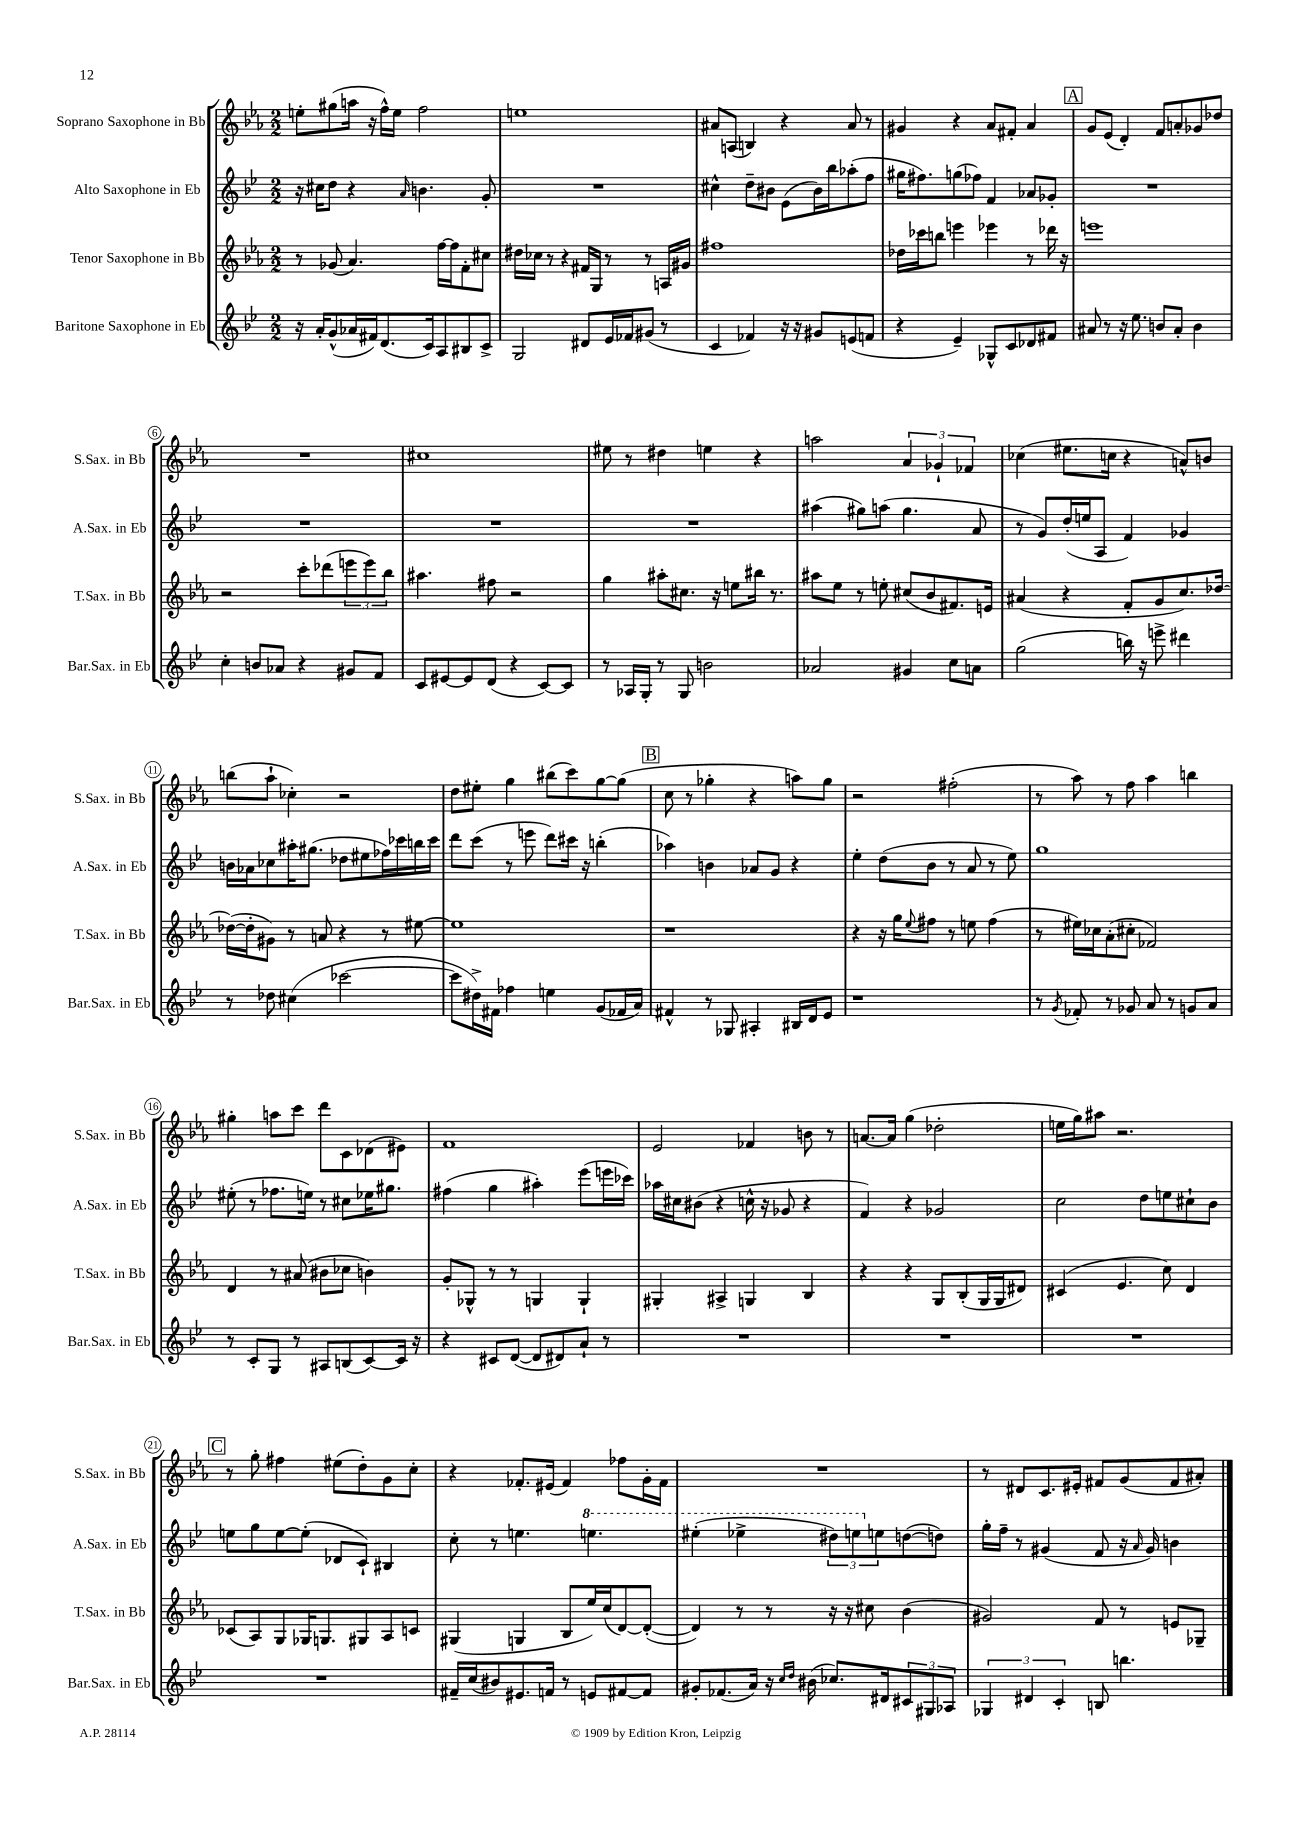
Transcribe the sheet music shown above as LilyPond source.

<<
\new StaffGroup <<
\new Staff = "s0" \with { instrumentName = "Soprano Saxophone in Bb" shortInstrumentName = "S.Sax. in Bb" } {
    \clef treble \key ees \major \numericTimeSignature \time 2/2
    e''8-. gis''8( a''16 r16 f''16-^) e''16 f''2 |
    e''1 |
    ais'8 a8( b4) r4 ais'8 r8 |
    gis'4 r4 aes'8 fis'8-. aes'4 |
    \mark \markup { \box "A" } g'8 ees'8( d'4-.) f'8 a'8-. ges'8 des''8 |
    R1 |
    cis''1 |
    eis''8 r8 dis''4 e''4 r4 |
    a''2 \tuplet 3/2 { aes'4 ges'4-! fes'4 } |
    ces''4( eis''8. c''16 r4 a'8-^) b'8 |
    b''8( aes''8-! ces''4-.) r2 |
    d''8 eis''8-. g''4 bis''8( c'''8) g''8~ g''8( |
    \mark \markup { \box "B" } c''8 r8 ges''4-. r4 a''8) ges''8 |
    r2 fis''2-.( |
    r8 aes''8) r8 f''8 aes''4 b''4 |
    gis''4-. a''8 c'''8 d'''8 c'8 des'8( eis'8) |
    f'1 |
    ees'2 fes'4 b'8 r8 |
    a'8.~ a'16 g''4( des''2-. |
    e''16 g''16) ais''8 r2. |
    \mark \markup { \box "C" } r8 g''8-. fis''4 eis''8( d''8-.) g'8 c''8-. |
    r4 fes'8.-. eis'16( fes'4) fes''8 g'16-. fes'16 |
    R1 |
    r8 dis'8 c'8. eis'16-. fis'8 g'8( fis'8 ais'8-.) \bar "|." |
}
\new Staff = "s1" \with { instrumentName = "Alto Saxophone in Eb" shortInstrumentName = "A.Sax. in Eb" } {
    \clef treble \key bes \major \numericTimeSignature \time 2/2
    r16 cis''16 d''8 r4 \grace { a'16 } b'4. g'8-. |
    R1 |
    cis''4-^ d''8-- bis'8 ees'8( bis'16) bes''16 aes''8-.( f''8 |
    gis''16 fis''8.) g''8( fes''8) f'4 aes'8 ges'8-. |
    \mark \markup { \box "A" } R1 |
    R1 |
    R1 |
    R1 |
    ais''4( gis''8) a''8( gis''4. a'8 |
    r8 g'8) d''16-.( e''16 a8 f'4) ges'4 |
    b'16 aes'16 ces''8 ais''16-. gis''8.( des''8 eis''8 fes''16) ces'''16 b''16 ces'''16 |
    d'''8 c'''8( r8 e'''8 d'''8) cis'''16 r16 b''4-.( |
    \mark \markup { \box "B" } aes''4) b'4 aes'8 g'8 r4 |
    ees''4-. d''8( bes'8 r8 a'8 r8 ees''8) |
    g''1 |
    eis''8-.( r8 fes''8. e''16) r8 cis''8 ees''16 gis''8. |
    fis''4( g''4 ais''4-.) ees'''8( e'''16 ces'''16) |
    aes''16 cis''16 bis'8( r4 c''16-^ r16 ges'8 r4 |
    f'4) r4 ges'2 |
    c''2 d''8 e''8 cis''8-! bes'8 |
    \mark \markup { \box "C" } e''8 g''8 e''8~ e''8-.( des'8 c'8-!) bis4 |
    c''8-. r8 e''4. \ottava #1 e'''4. |
    eis'''4-.( ees'''4-> \tuplet 3/2 { dis'''8) e'''8 \ottava #0 e''8 } d''!8~( d''!8) |
    g''16-. f''16-- r8 gis'4( f'8 r16 \grace { a'16 } gis'16) b'4 \bar "|." |
}
\new Staff = "s2" \with { instrumentName = "Tenor Saxophone in Bb" shortInstrumentName = "T.Sax. in Bb" } {
    \clef treble \key ees \major \numericTimeSignature \time 2/2
    r8 ges'8( aes'4.) f''16~ f''16 f'8-. cis''8 |
    dis''16 ces''16 r8 r4 fis'16 g16 r8 r8 a16 gis'16 |
    fis''1 |
    des''16 ces'''16 b''8 e'''4 ees'''4 r8 des'''16 r16 |
    \mark \markup { \box "A" } e'''1 |
    r2 c'''8-. des'''8( \tuplet 3/2 { e'''8 e'''8) bes''8 } |
    ais''4. fis''8 r2 |
    g''4 ais''8-. cis''8. r16 e''8 bis''16 r8. |
    ais''8 ees''8 r8 e''8-. cis''8( bes'8 fis'8.) e'16 |
    ais'4( r4 f'8-. g'8 c''8.) des''16~ |
    des''16~( des''16-. gis'8) r8 a'8 r4 r8 eis''8~ |
    eis''1 |
    \mark \markup { \box "B" } r1 |
    r4 r16 g''16 \appoggiatura { ees''8 } fis''8 r8 e''8 fis''4( |
    r8 eis''16) ces''16 aes'8-.( cis''8-. fes'2) |
    d'4 r8 ais'8( bis'8 ces''8 b'4) |
    g'8-. ges8-^ r8 r8 g4 g4-! |
    gis4-. ais4-> g4 bes4 |
    r4 r4 g8 bes8-.( g16 g16 dis'8) |
    cis'4( ees'4. c''8) d'4 |
    \mark \markup { \box "C" } ces'8( aes8) g8 ges16 g8. gis8 aes8 c'8 |
    gis4( g4 bes8 ees''16) c''16( d'8~) d'8~-.( |
    d'4) r8 r8 r16 r16 cis''8 bes'4( |
    gis'2) f'8 r8 e'8 ges8-- \bar "|." |
}
\new Staff = "s3" \with { instrumentName = "Baritone Saxophone in Eb" shortInstrumentName = "Bar.Sax. in Eb" } {
    \clef treble \key bes \major \numericTimeSignature \time 2/2
    r16 a'16-. g'8-^( aes'16 fis'16) d'8.( c'16) a8 bis8 c'8-> |
    g2 dis'8 ees'16 fes'16 gis'8( r8 |
    c'4 fes'4) r16 r16 gis'8 e'8( f'8 |
    r4 ees'4--) ges8-^ c'8 des'8 fis'8 |
    \mark \markup { \box "A" } ais'8 r8 r16 ees''8. b'8 ais'8-. b'4 |
    c''4-. b'8 aes'8 r4 gis'8 f'8 |
    c'8 eis'8~ eis'8 d'8( r4 c'8~) c'8 |
    r8 aes16 g16-. r8 g8 b'2 |
    aes'2 gis'4 c''8 a'8 |
    g''2( b''16) r16 e'''8-> dis'''4 |
    r8 des''8 cis''4( ces'''2~ |
    ces'''8 dis''16->) fis'16 fes''4 e''4 g'8( fes'16 a'16) |
    \mark \markup { \box "B" } fis'4-^ r8 ges8 ais4-. bis16 d'16 ees'8 |
    r1 |
    r8 \acciaccatura { g'8 } fes'8-. r8 ges'8 a'8 r8 g'8 a'8 |
    r8 c'8-. g8 r8 ais8 b8( c'8~) c'16 r16 |
    r4 cis'8 d'8~( d'8 dis'8) a'8-! r8 |
    R1 |
    R1 |
    R1 |
    \mark \markup { \box "C" } R1 |
    fis'16-- c''16( bis'8) eis'8. f'16 r8 e'8 fis'8~ fis'8 |
    gis'8-. fes'8.( a'16) r16 \grace { c''16 d''16 } bis'16( ces''8.) dis'16 \tuplet 3/2 { cis'8 gis8 aes8 } |
    \tuplet 3/2 { ges4 dis'4 c'4-. } b8 b''4. \bar "|." |
}
>>
>>
\layout { \context { \Score \override BarNumber.stencil = #(make-stencil-circler 0.1 0.3 ly:text-interface::print) } }
